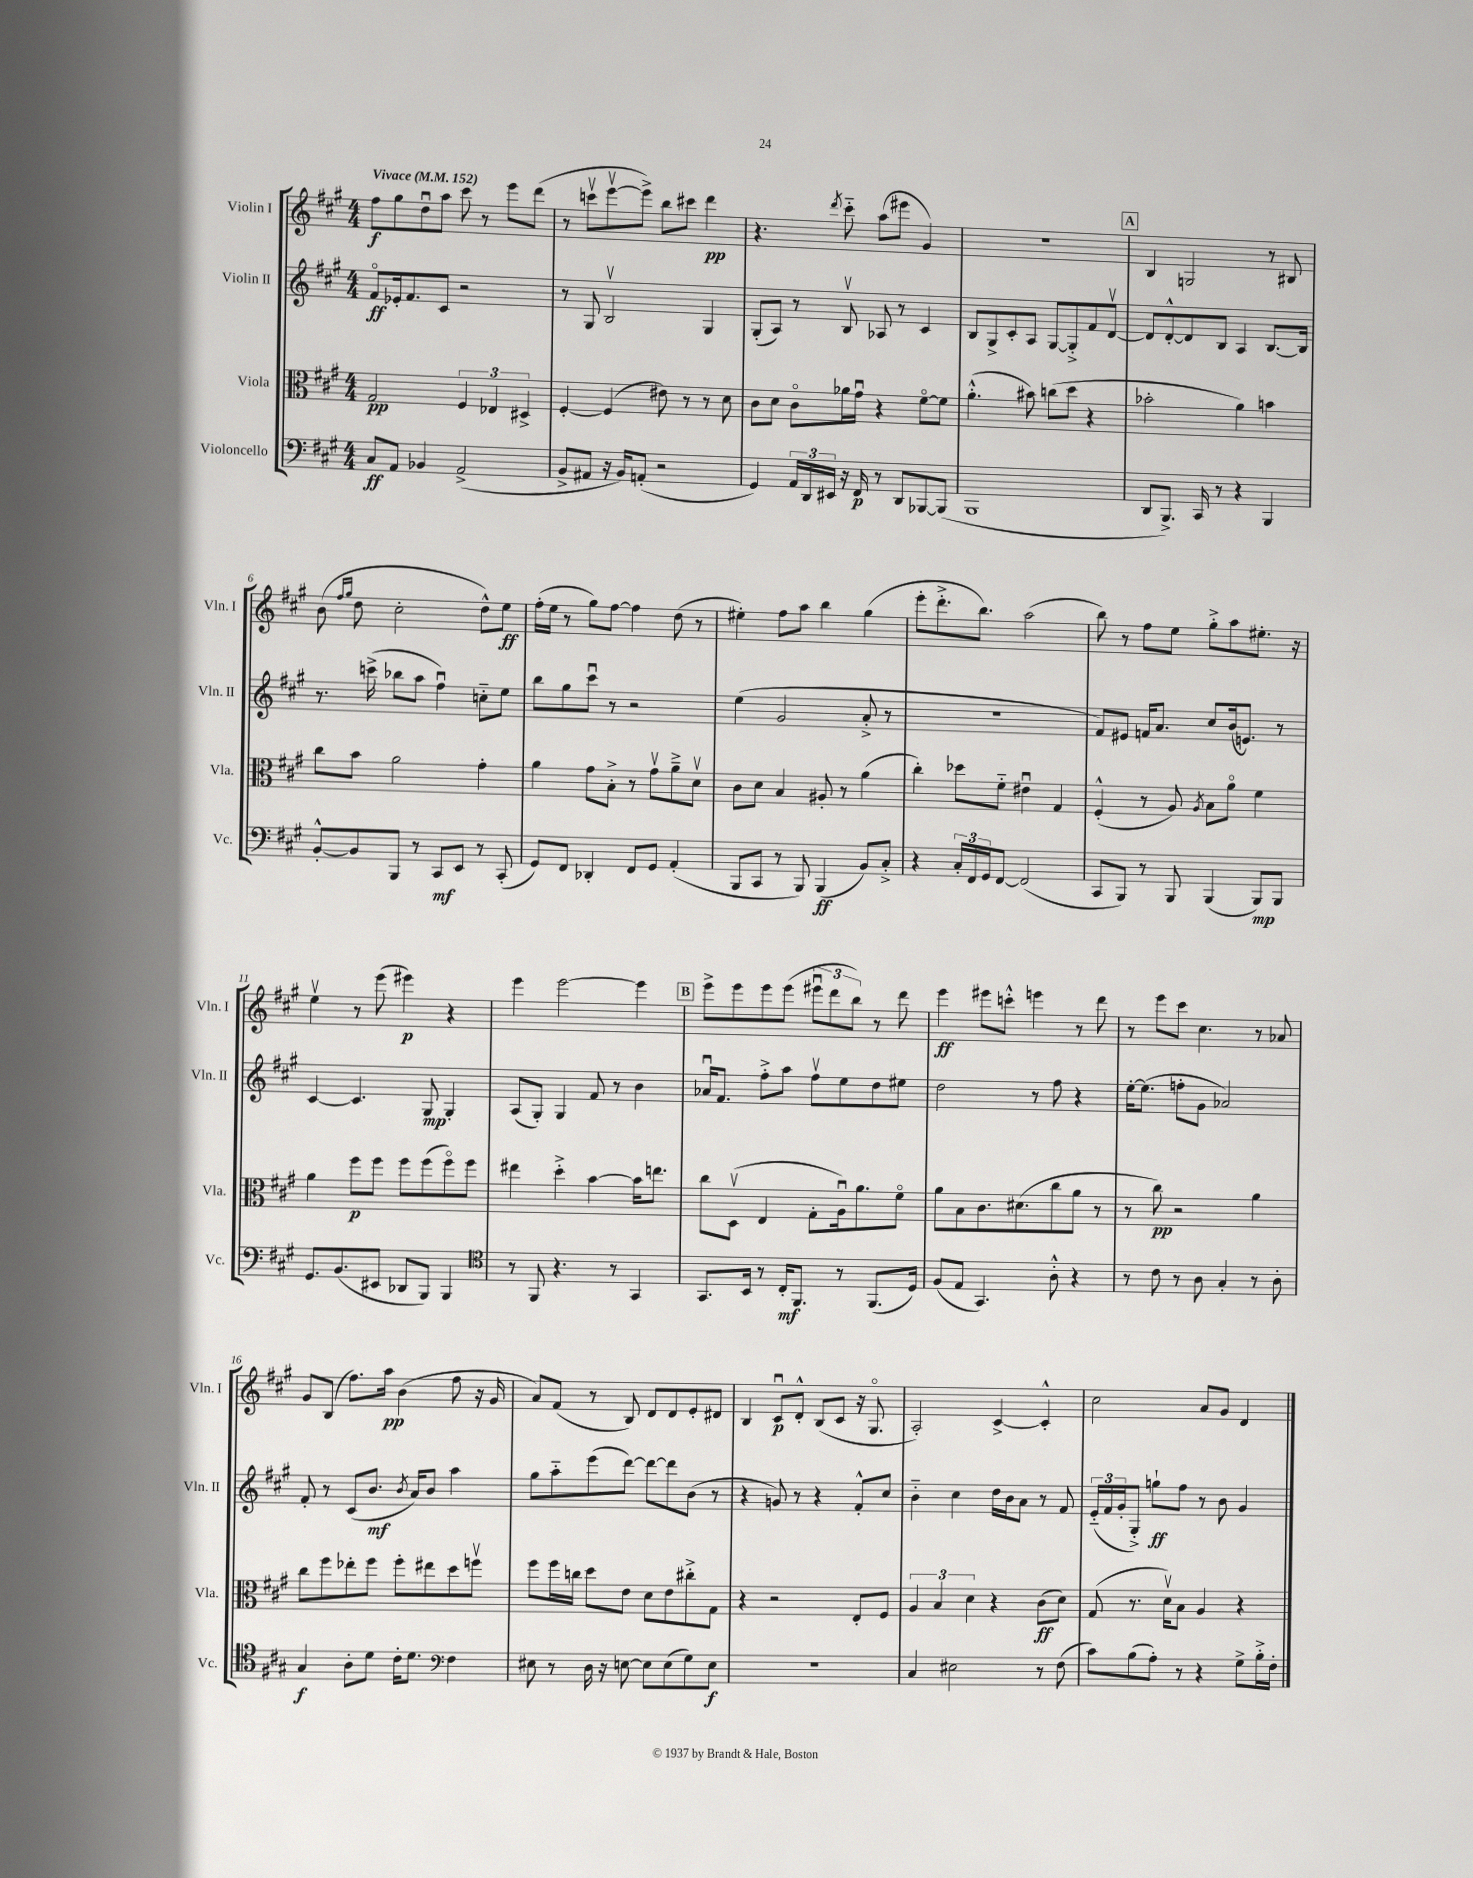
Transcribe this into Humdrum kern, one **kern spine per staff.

**kern	**kern	**kern	**kern
*staff4	*staff3	*staff2	*staff1
*clefF4	*clefC3	*clefG2	*clefG2
*k[f#c#g#]	*k[f#c#g#]	*k[f#c#g#]	*k[f#c#g#]
*M4/4	*M4/4	*M4/4	*M4/4
*MM152	*MM152	*MM152	*MM152
8C#	2G#	8f#o	8ff#
8AA	.	16e-'	8gg#
.	.	8.f#	.
4BB-	.	.	8ddu
.	.	8c#	8aa
(2AA^	6F#	2r	8ccc#
.	.	.	8r
.	6E-	.	.
.	.	.	8eee
.	6D#^	.	.
.	.	.	(8ddd
=	=	=	=
8BB^	[4F#'	8r	8r
8AA#	.	8G#	8cccv
16r	(4F#]	2Bv	[8eeev
16BB)	.	.	.
(8AA'	.	.	8eee^])
2r	8e#)	.	8bb
.	8r	.	8ccc#
.	8r	4G#	4ddd
.	8d	.	.
=	=	=	=
4GG#)	8c#	(8G#'	4.r
.	8d	8A)	.
24AA	8c#o	8r	.
24DD	.	.	.
24EE#	.	.	.
.	.	.	8qddd
16r	16a-	8Bv	8ccc#'~
16FF#	16g#u	.	.
8r	4r	8A-	(8aa
8DD	.	8r	8eee#
[8BBB-	[8f#o	4c#	4g#)
(8BBB-]	8f#]	.	.
=	=	=	=
1BBB	(4.a'^^	8B	1r
.	.	8G#^	.
.	.	8c#'	.
.	8b#)	8A	.
.	(8cc	[8G#	.
.	8dd	8G#'^]	.
.	4r	8f#	.
.	.	[8dv	.
=	=	=	=
8DD	2b-'	8d]	4B
8.BBB^)	.	[8d'^^	.
.	.	8d]	2G
16CC#	.	.	.
8r	.	8B	.
4r	4a)	4A	.
4BBB	4b	[8.B	8r
.	.	.	8B#
.	.	16B]	.
=	=	=	=
[8BB'^^	8cc#	8.r	(8b
.	.	.	16qqff#
.	.	.	16qqgg#
8BB]	8b	.	8dd
.	.	(16ccc^	.
8BBB	2a	8bb-	2cc#'
8r	.	8aa	.
8CC#	.	4ff#u)	.
8EE	.	.	.
8r	4g#'	8cc'~	8dd^^)
(8CC#'	.	8ee	8ee
=	=	=	=
8GG#)	4a	8bb	(16ff#'
.	.	.	16ee
8FF#	.	8gg#	8r
4DD-'	8g#	8ccc#u	8gg#)
.	8B'^	8r	[8ff#
8FF#	8r	2r	4ff#]
8GG#	8g#v	.	.
(4AA'	8a~^	.	(8dd
.	8dv	.	8r
=	=	=	=
8BBB	8c#	(4ee	4ee#')
8CC#	8d	.	.
8r	4B	2g#	8ff#
8BBB)	.	.	8aa
(4BBB	8A#'	.	4bb
.	8r	.	.
8BB)	(4a	8a'^	(4gg#
8C#'^	.	8r	.
=	=	=	=
4r	4cc#')	1r	8eee'
.	.	.	8.ddd'^
24C#'	8dd-	.	.
24FF#	.	.	.
.	.	.	8.bb)
24GG#	.	.	.
[8FF#	8f#'~	.	.
(2FF#]	4e#u	.	(2aa
.	4G#	.	.
=	=	=	=
8CC#	(4F#'^^	8f#)	8bb)
8BBB)	.	8e#	8r
8r	8r	16f	8ff#
.	.	8.a	.
8BBB	8A)	.	8ee
.	8qA	.	.
(4BBB	8B	8cc#	8gg#'^
.	8ao	(16b	8aa
.	.	8.e)	.
8BBB)	4f#	.	8.ee#'
8BBB	.	8r	.
.	.	.	16r
=	=	=	=
8.GG#	4a	[4c#	4eev
(8.BB	.	.	.
.	8ff#	4.c#]	8r
8EE#	8ff#	.	(8eee
8DD-	8ff#	.	4eee#)
8BBB)	(8ff#	8G#	.
4BBB	8ff#o)	4G#'	4r
.	8ff#	.	.
=	=	=	=
*clefC4	*	*	*
8r	4ee#	(8A	4eee
8FF#	.	8G#')	.
4.r	4dd'^	4G#	[2eee
.	[4b	8f#	.
8r	.	8r	.
4GG#	16b]	4b	4eee]
.	8.ee	.	.
=	=	=	=
8.GG#	8cc#	16a-u	8eee^
.	.	8.f#	.
.	(8Dv	.	8eee
16BB	.	.	.
8r	4E	8ff#'^	8eee
16C#'	.	8aa	(8eee
8.FF#	.	.	.
.	8G#'	8ff#v	12eee#u
.	.	.	12ddd
8r	16Au)	8ee	.
.	.	.	12bb)
.	8.a	.	.
(8.FF#	.	8dd	8r
.	8f#o	8ee#	8ddd
16D)	.	.	.
=	=	=	=
(8F#	8a	2dd	4eee
8E	8B	.	.
4.GG#)	8.c#	.	8eee#
.	.	.	8ccc'^^
.	(8.d#	.	.
.	.	8r	4eee
8A'^^	8cc#	8ff#	.
4r	8a	4r	8r
.	8r	.	8ddd
=	=	=	=
8r	8r	[16ee'	8r
.	.	(8.ee]	.
8c#	8cc#)	.	8eee
8r	2r	8ff'	8ccc#
8A	.	8g#	4.cc#
4G#'	.	2a-)	.
8r	4a	.	8r
8A'	.	.	8a-
=	=	=	=
4G#	8cc#	8f#'	8g#
.	8ff#	8r	(8B
8A'	8ee-'	(8c#	8.ff#)
8d	8ff#	8.b	.
.	.	.	16aa
16c#'	8ff#'	.	(4b
.	.	8qb	.
8.d	.	16a)	.
.	8ee#	8b	.
*clefF4	*	*	*
4F#	8dd	4aa	8ff#
.	8ffv	.	16r
.	.	.	16g#
=	=	=	=
8E#	8ff#	8gg#	8a)
8r	16ff#	8aa'~	(8f#
.	16cc	.	.
16D	8dd	(8eee	8r
16r	.	.	.
[8E	8e	[8ddd)	8B)
8E]	8d	8ddd_	8d
(8E	8e	8ddd]	8d
8G#)	8cc#'^	(8b	8e'
8E	8G#	8r	8d#
=	=	=	=
1r	4r	4r	4B
.	2r	8g)	8c#u
.	.	8r	8d'^^
.	.	4r	(8B
.	.	.	8c#
.	8E'	8f#'^^	16r
.	.	.	8.G#o
.	8F#	8cc#	.
=	=	=	=
4C#	6A	4b'~	2A')
.	6B	.	.
2E#	.	4cc#	.
.	6d	.	.
.	4r	16dd	[4c#^
.	.	16b	.
.	.	8a	.
8r	(8c#	8r	4c#'^^]
(8F#	8d)	8f#	.
=	=	=	=
8c#)	(8G#	(24e'~	2cc#
.	.	24f#	.
.	.	24g#'	.
(8B	8.r	8G#'^)	.
8A')	.	8gg`	.
.	16dv)	.	.
8r	8B	8ff#	.
4r	4A	8r	8a
.	.	8b	8g#
8G#^	4r	4g#	4d
16B'^	.	.	.
16F#'	.	.	.
==	==	==	==
*-	*-	*-	*-
